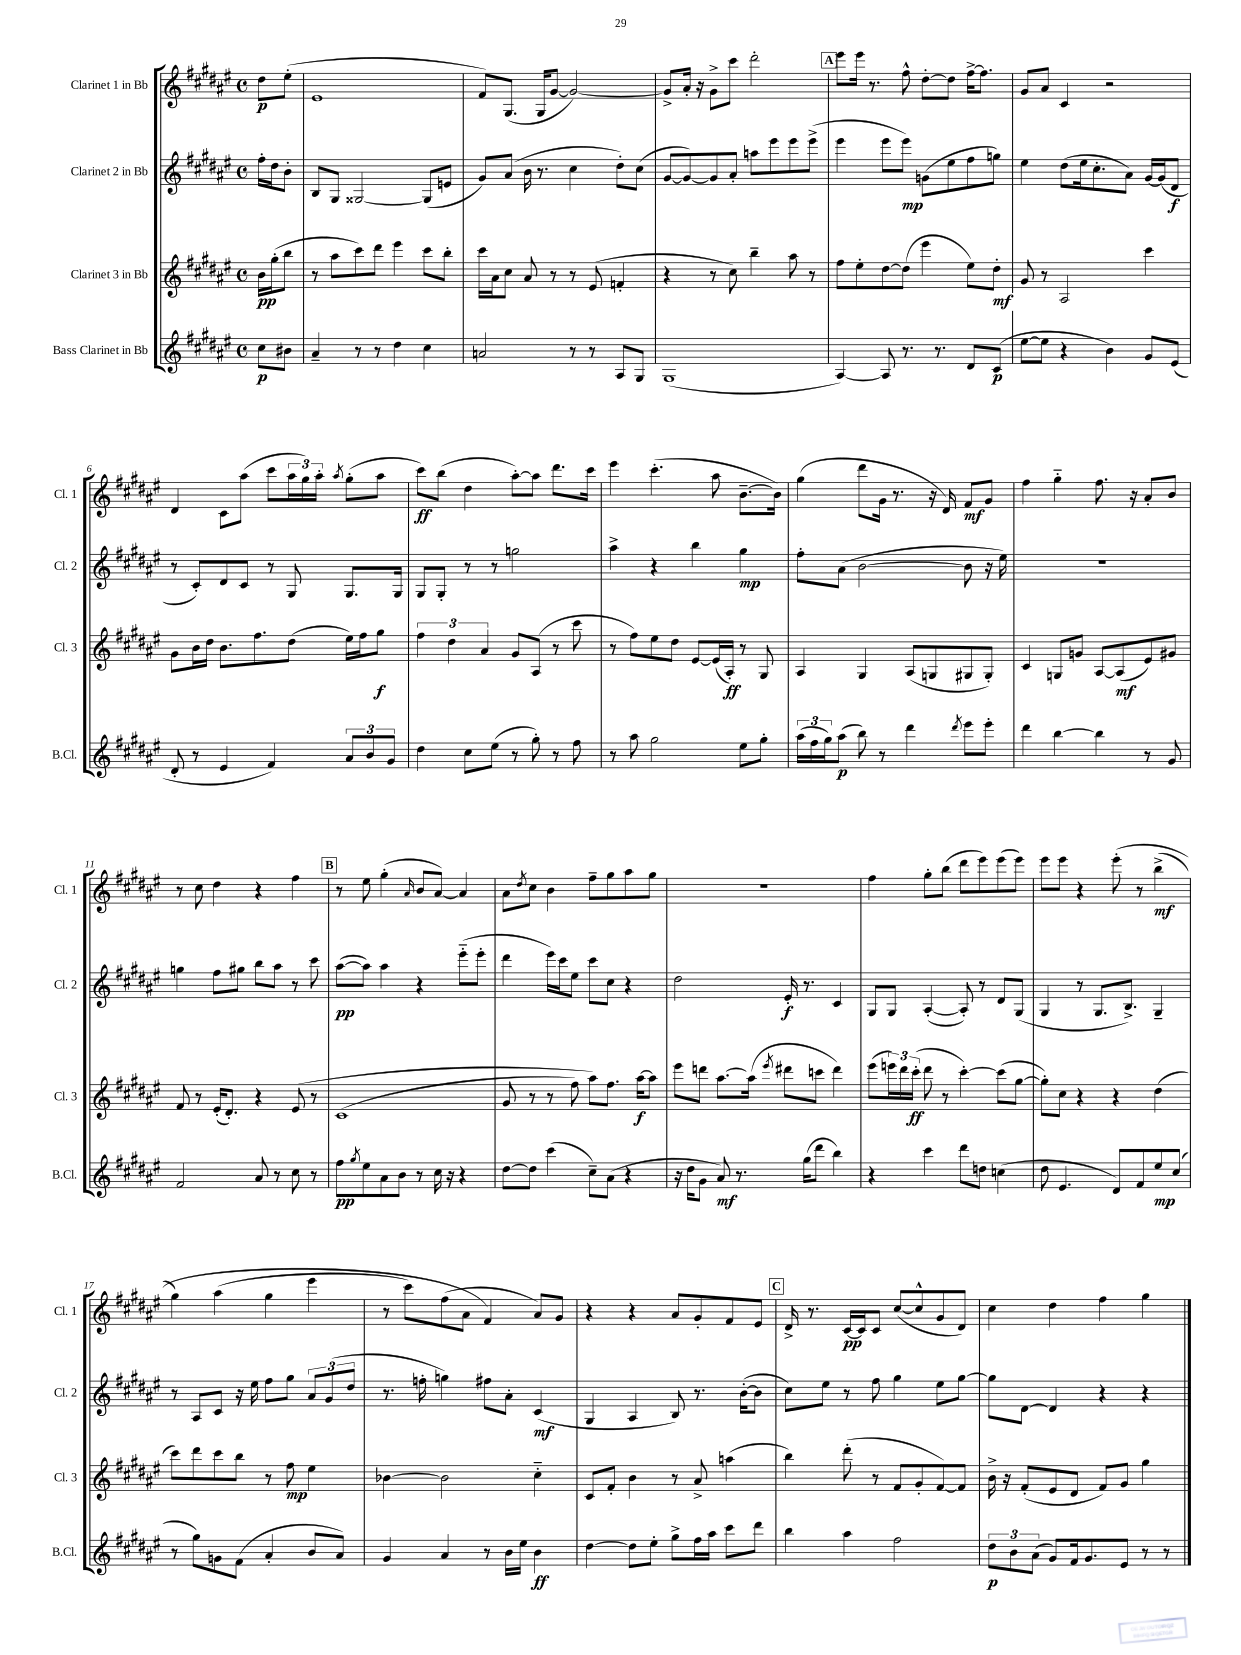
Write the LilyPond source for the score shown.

<<
\new StaffGroup <<
\new Staff = "s0" \with { instrumentName = "Clarinet 1 in Bb" shortInstrumentName = "Cl. 1" } {
    \clef treble \key fis \major \defaultTimeSignature \time 4/4 \partial 4
    dis''8\p eis''8-.( |
    eis'1 |
    fis'8) gis8.( gis16 gis'8~ gis'2~) |
    gis'8-> ais'16-. r16 gis'8-> cis'''8 dis'''2-. |
    \mark \markup { \box "A" } eis'''8 eis'''16 r8. fis''8-^ dis''8~-. dis''8 fis''16~-> fis''8. |
    gis'8 ais'8 cis'4 r2 |
    dis'4 cis'8 ais''8( cis'''8 \tuplet 3/2 { ais''16 gis''16) ais''16-. } \acciaccatura { ais''8 } gis''8-.( ais''8 |
    cis'''8\ff) b''8( dis''4 ais''8~-.) ais''8 dis'''8. cis'''16 |
    eis'''4 cis'''4.-.( ais''8 b'8.~-- b'16) |
    gis''4( dis'''8 gis'16 r8. r16 dis'16) fis'8\mf gis'8 |
    fis''4 gis''4-_ fis''8. r16 ais'8-. b'8 |
    r8 cis''8 dis''4 r4 fis''4 |
    \mark \markup { \box "B" } r8 eis''8 gis''4-.( \grace { ais'16 } b'8 ais'8~) ais'4 |
    ais'8 \acciaccatura { dis''8 } cis''8 b'4 fis''8-- gis''8 ais''8 gis''8 |
    R1 |
    fis''4 gis''8-. b''8( dis'''8 eis'''8) eis'''8( eis'''8) |
    eis'''8 eis'''8 r4 eis'''8-.( r8 b''4->\mf\( |
    gis''4) ais''4( gis''4 eis'''4 |
    r8 cis'''8) fis''8( ais'8 fis'4\) ais'8) gis'8 |
    r4 r4 ais'8 gis'8-. fis'8 eis'8 |
    \mark \markup { \box "C" } dis'16-> r8. cis'16~\pp cis'16 cis'8 cis''8~( cis''8-^ gis'8 dis'8) |
    cis''4 dis''4 fis''4 gis''4 \bar "|." |
}
\new Staff = "s1" \with { instrumentName = "Clarinet 2 in Bb" shortInstrumentName = "Cl. 2" } {
    \clef treble \key fis \major \defaultTimeSignature \time 4/4 \partial 4
    fis''16-. dis''16 b'8-. |
    b8 gis8 gisis2~ gisis8( e'8 |
    gis'8) ais'8( b'16 r8. cis''4 dis''8-.) cis''8( |
    gis'8~ gis'8~) gis'8 ais'8-. a''8 eis'''8 eis'''8 eis'''8->( |
    \mark \markup { \box "A" } eis'''4 eis'''8 eis'''8\mp) g'8( eis''8 fis''8 g''8) |
    eis''4 dis''8( eis''16 cis''8.-. ais'8) gis'16~ gis'16( dis'8\f |
    r8 cis'8-.) dis'8 cis'8 r8 gis8 gis8. gis16 |
    gis8 gis8-. r8 r8 g''2 |
    ais''4-> r4 b''4 gis''4\mp |
    fis''8-. ais'8( b'2~ b'8 r16 eis''16) |
    R1 |
    g''4 fis''8 gis''8 b''8 ais''8 r8 cis'''8 |
    \mark \markup { \box "B" } ais''8~\pp( ais''8) ais''4 r4 eis'''8-_( eis'''8-. |
    dis'''4 eis'''16) cis'''16 eis''8 cis'''8 cis''8 r4 |
    dis''2 eis'16-.\f r8. cis'4 |
    gis8 gis8 ais4~-.( ais8-.) r8 dis'8 gis8( |
    gis4 r8 gis8. b8.->) gis4-- |
    r8 ais8 cis'8 r16 eis''16 fis''8 gis''8 \tuplet 3/2 { ais'8 gis'8( dis''8 } |
    r8. f''16-. g''4) fis''8 ais'8-. cis'4\mf( |
    gis4 ais4 b8) r8. b'16~-.( b'8 |
    \mark \markup { \box "C" } cis''8) eis''8 r8 fis''8 gis''4 eis''8 gis''8~ |
    gis''8 dis'8~ dis'4 r4 r4 \bar "|." |
}
\new Staff = "s2" \with { instrumentName = "Clarinet 3 in Bb" shortInstrumentName = "Cl. 3" } {
    \clef treble \key fis \major \defaultTimeSignature \time 4/4 \partial 4
    b'16\pp gis''16-.( b''8 |
    r8 ais''8 cis'''8) dis'''8 eis'''4 cis'''8 b''8-. |
    cis'''16 ais'16 cis''8 ais'8 r8 r8 eis'8( f'4-. |
    r4 r8 cis''8) b''4-- ais''8 r8 |
    \mark \markup { \box "A" } fis''8 eis''8-. dis''8~ dis''8( eis'''4 eis''8) dis''8-.\mf |
    gis'8 r8 ais2 cis'''4 |
    gis'8 b'16 dis''16 b'8. fis''8. dis''8( eis''16) fis''16 gis''8\f |
    \tuplet 3/2 { fis''4 dis''4 ais'4 } gis'8 ais8( r8 cis'''8 |
    r8 fis''8) eis''8 dis''8 eis'8~ eis'16( ais16-.\ff) r8 gis8 |
    ais4 gis4 ais8( g8 gis8 gis8-.) |
    cis'4 g8 g'8 ais8~ ais8\mf( eis'8) gis'8 |
    fis'8 r8 eis'16-.( dis'8.-.) r4 eis'8\( r8 |
    \mark \markup { \box "B" } cis'1( |
    gis'8 r8 r8 fis''8) ais''8\) fis''8. ais''16~\f ais''8 |
    eis'''8 d'''8 ais''8.~ ais''16( \acciaccatura { eis'''8 } dis'''8 c'''8 dis'''4) |
    eis'''8( \tuplet 3/2 { e'''16) dis'''16 cis'''16-.\ff( } dis'''8 r8 cis'''4~-.) cis'''8( gis''8~ |
    gis''8-.) cis''8 r4 r4 dis''4( |
    cis'''8) dis'''8 cis'''8 b''8 r8 fis''8\mp eis''4 |
    bes'4~ bes'2 cis''4-_ |
    cis'8 fis'8-. b'4 r8 ais'8-> a''4( |
    \mark \markup { \box "C" } b''4) dis'''8-.( r8 fis'8 gis'8-. fis'8~) fis'8 |
    b'16-> r16 fis'8-.( eis'8 dis'8 fis'8) gis'8 gis''4 \bar "|." |
}
\new Staff = "s3" \with { instrumentName = "Bass Clarinet in Bb" shortInstrumentName = "B.Cl." } {
    \clef treble \key fis \major \defaultTimeSignature \time 4/4 \partial 4
    cis''8\p bis'8 |
    ais'4-- r8 r8 dis''4 cis''4 |
    a'2 r8 r8 ais8 gis8 |
    gis1( |
    \mark \markup { \box "A" } ais4~) ais8 r8. r8. dis'8 cis'8\p( |
    eis''8~ eis''8 r4 b'4) gis'8 eis'8( |
    dis'8-. r8 eis'4 fis'4) \tuplet 3/2 { ais'8 b'8 gis'8 } |
    dis''4 cis''8 eis''8( r8 gis''8-.) r8 fis''8 |
    r8 ais''8 gis''2 eis''8 gis''8-. |
    \tuplet 3/2 { ais''16( fis''16 gis''16) } ais''8\p( b''8) r8 dis'''4 \acciaccatura { dis'''8 } eis'''8 eis'''8-. |
    dis'''4 b''4~ b''4 r8 gis'8 |
    fis'2 ais'8 r8 cis''8 r8 |
    \mark \markup { \box "B" } fis''8\pp \acciaccatura { gis''8 } eis''8 ais'8 b'8 r8 cis''16 r16 r4 |
    dis''8~ dis''8 cis'''4( cis''8--) ais'8( r4 |
    r16 dis''16 gis'8 ais'8\mf) r8. gis''16( dis'''8 b''4) |
    r4 cis'''4 dis'''8 d''8 c''4( |
    dis''8 eis'4. dis'8) fis'8 eis''8\mp cis''8( |
    r8 gis''8) g'8 fis'8( ais'4-. b'8 ais'8) |
    gis'4 ais'4 r8 b'16 eis''16 b'4\ff |
    dis''4~ dis''8 eis''8-. gis''8-> fis''16 ais''16 cis'''8 dis'''8 |
    \mark \markup { \box "C" } b''4 ais''4 fis''2 |
    \tuplet 3/2 { dis''8\p b'8 ais'8( } gis'8) fis'16 gis'8. eis'8 r8 r8 \bar "|." |
}
>>
>>
